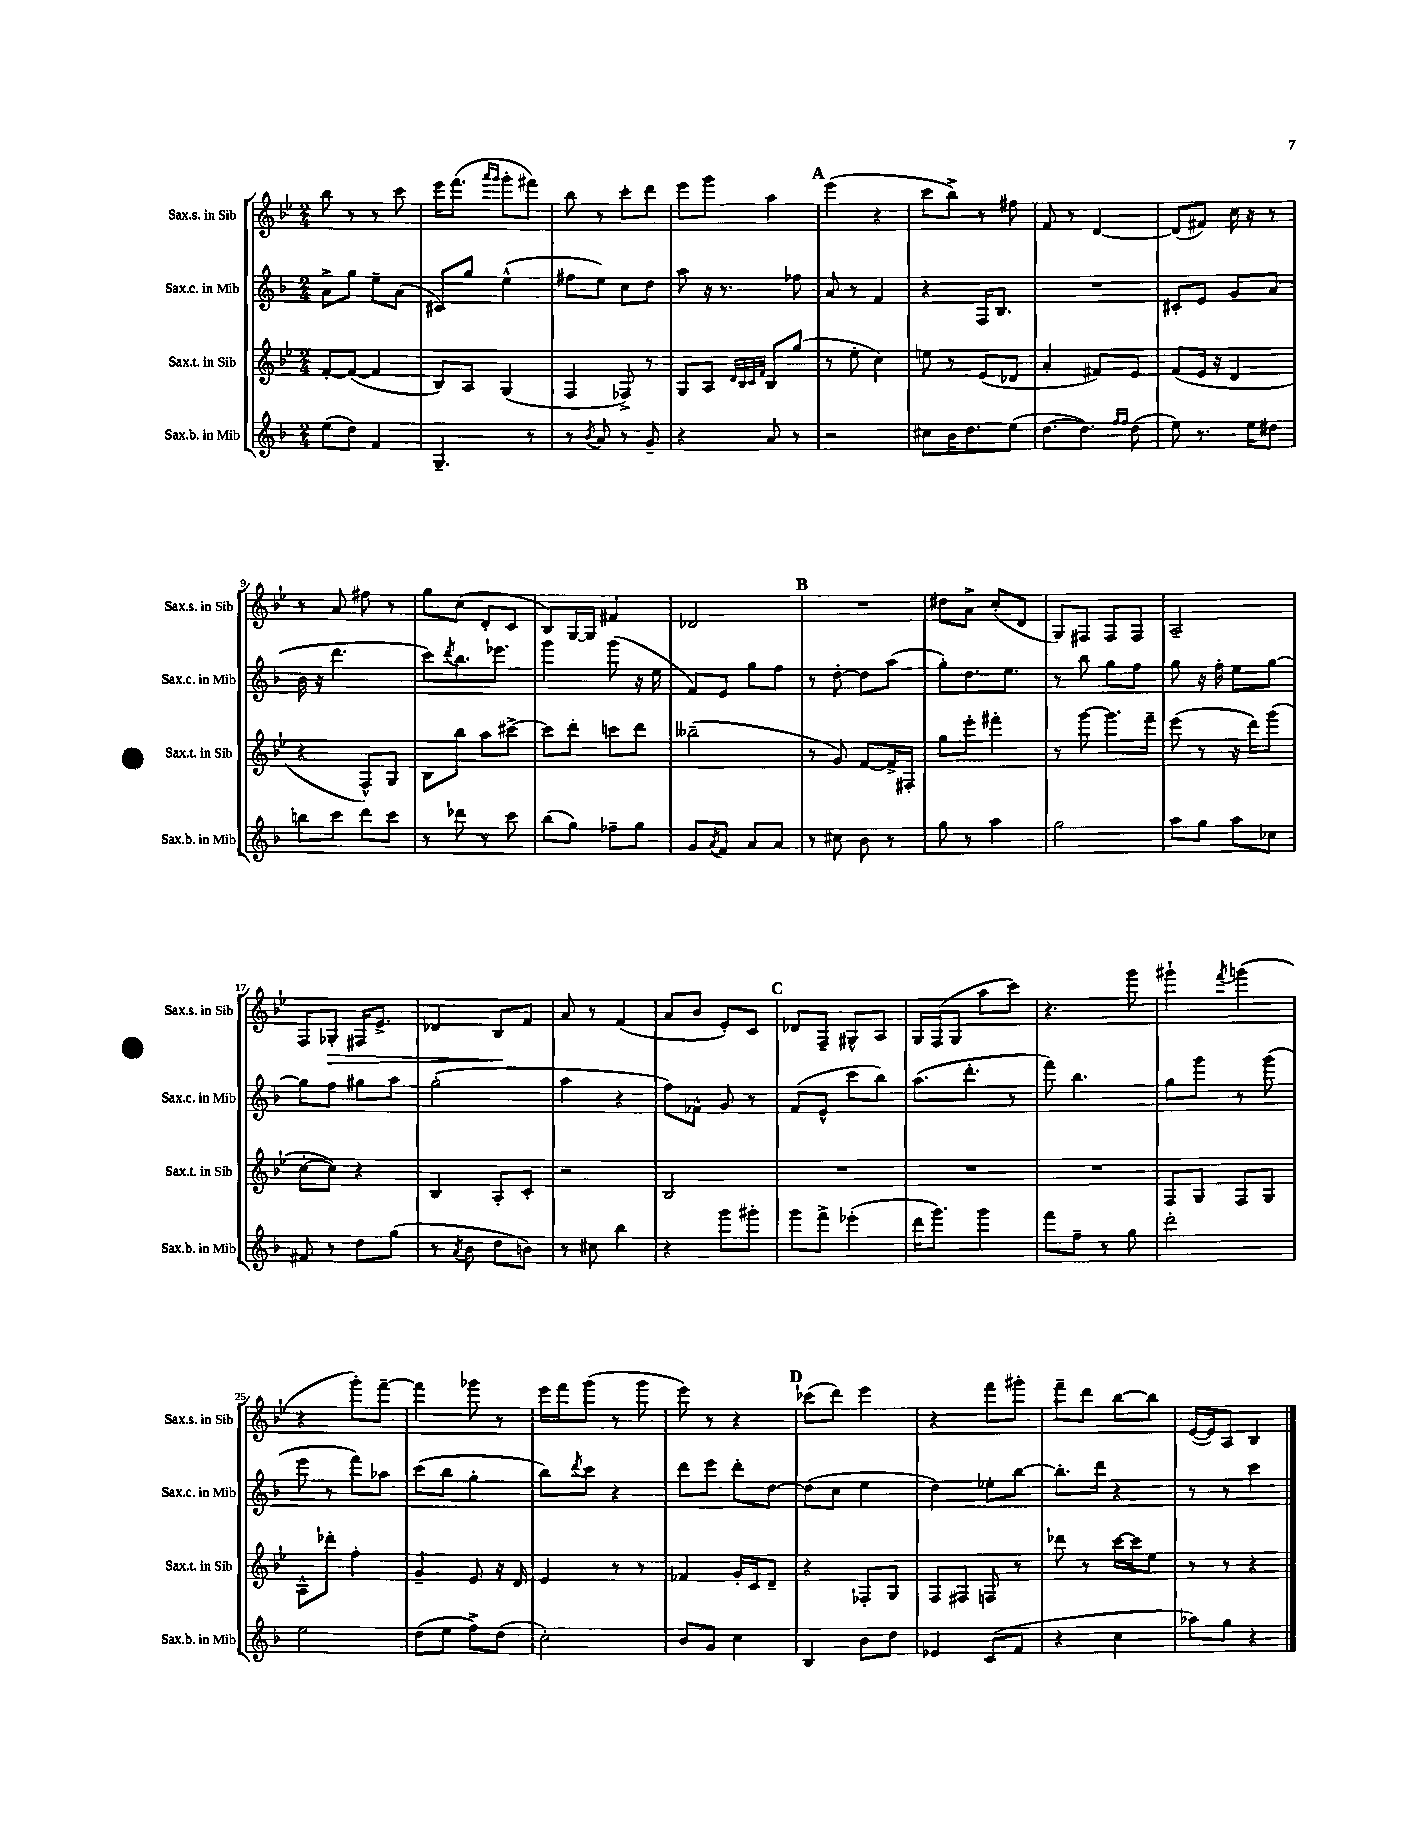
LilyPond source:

<<
\new StaffGroup <<
\new Staff = "s0" \with { instrumentName = "Sax.s. in Sib" shortInstrumentName = "Sax.s. in Sib" } {
    \clef treble \key bes \major \numericTimeSignature \time 2/4
    bes''8 r8 r8 c'''8 |
    ees'''16 f'''8.( \grace { a'''16 g'''16 } g'''8-. fis'''8) |
    bes''8 r8 c'''8-. d'''8 |
    ees'''8 g'''8 a''4 |
    \mark \markup { \bold "A" } ees'''4( r4 |
    c'''8 bes''8->) r8 fis''8 |
    f'8 r8 d'4~ |
    d'8( fis'8) c''16 r16 r8 |
    r8 a'8 fis''8 r8 |
    g''8 c''8( d'8-. c'8 |
    bes8) g16~ g16 fis'4 |
    des'2 |
    \mark \markup { \bold "B" } R2 |
    dis''8 a'8-> c''8-.( d'8 |
    g8) fis8 fis8 fis8 |
    a2-- |
    f8 ges8-.\> fis16 ees'8.-> |
    des'4 bes8\! f'8 |
    a'8 r8 f'4( |
    a'8 bes'8 ees'8-.) c'8 |
    \mark \markup { \bold "C" } des'8 f8-- gis8-^ a8 |
    g16 f16( g8 a''8 c'''8) |
    r4. g'''8 |
    gis'''4-! \acciaccatura { f'''8 } g'''4( |
    r4 g'''8-.) f'''8~-- |
    f'''4 ges'''8 r8 |
    ees'''16 f'''16 g'''8( r8 g'''8 |
    ees'''8) r8 r4 |
    \mark \markup { \bold "D" } ces'''8( d'''8) ees'''4 |
    r4 f'''8 gis'''8-. |
    f'''8-- d'''8 bes''8~ bes''8 |
    ees'16~( ees'16) a8 bes4 \bar "|." |
}
\new Staff = "s1" \with { instrumentName = "Sax.c. in Mib" shortInstrumentName = "Sax.c. in Mib" } {
    \clef treble \key f \major \numericTimeSignature \time 2/4
    a'8-> g''8 e''8-- a'8( |
    cis'8) g''8 e''4-^( |
    fis''8 e''8) c''8 d''8 |
    a''8 r16 r8. fes''8 |
    \mark \markup { \bold "A" } a'8 r8 f'4 |
    r4 f16 bes8. |
    R2 |
    cis'8-. e'8 g'8 a'8( |
    bes'16 r16 d'''4. |
    c'''8) \acciaccatura { d'''8 } bes''8. ees'''8. |
    g'''4 g'''8( r16 e''16 |
    f'8) e'8 g''8 f''8 |
    \mark \markup { \bold "B" } r8 d''8~-. d''8 a''8( |
    g''8-.) d''8. e''8. |
    r8 bes''8 g''8 f''8 |
    g''8 r16 f''16-. e''8 g''8~ |
    g''8 f''8 gis''8 a''8 |
    g''2-.( |
    a''4 r4 |
    f''8) fes'8-^ g'8 r8 |
    \mark \markup { \bold "C" } f'8( e'8-^ c'''8 bes''8) |
    a''8.( d'''8.-. r8 |
    f'''8) bes''4. |
    g''8 g'''8 r8 g'''8( |
    e'''8 r8 f'''8) aes''8 |
    c'''8( bes''8 g''4-. |
    bes''8) \acciaccatura { d'''8 } c'''8 r4 |
    d'''8 e'''8 d'''8-. d''8~ |
    \mark \markup { \bold "D" } d''8( c''8 e''4 |
    d''4) ees''8-. bes''8~ |
    bes''8.-. d'''16 r4 |
    r8 r8 c'''4 \bar "|." |
}
\new Staff = "s2" \with { instrumentName = "Sax.t. in Sib" shortInstrumentName = "Sax.t. in Sib" } {
    \clef treble \key bes \major \numericTimeSignature \time 2/4
    f'8~-. f'8~( f'4 |
    bes8) a8 g4( |
    f4 fes8->) r8 |
    g8 a8 \grace { d'32 bes32 c'32 f'32 } bes8 g''8( |
    \mark \markup { \bold "A" } r8 ees''8-. c''4) |
    e''8 r8 ees'8( des'8 |
    a'4-. fis'8) ees'8 |
    f'8( ees'16 r16 d'4 |
    r4 f8-^) g8 |
    bes8 bes''8 a''8 cis'''8~-> |
    cis'''8 d'''8-. c'''8 d'''8 |
    beses''2--( |
    \mark \markup { \bold "B" } r8 g'8) f'8~ f'16-> fis16-. |
    g''8 ees'''8-. fis'''4-. |
    r8 g'''8~ g'''8. f'''16-- |
    ees'''8( r8 r16 d'''16) g'''8( |
    c''8~-. c''8) r4 |
    bes4 a8-. c'8-. |
    r2 |
    bes2 |
    \mark \markup { \bold "C" } R2 |
    R2 |
    R2 |
    f8 g8 f8 g8 |
    a8-^ des'''8-. f''4-. |
    g'4-- ees'8 r16 d'16 |
    ees'4 r8 r8 |
    fes'4 g'16-. c'16 d'8-- |
    \mark \markup { \bold "D" } r4 fes8-. g8 |
    f8 fis8 f8 r8 |
    des'''8 r8 c'''16~ c'''16 ees''8 |
    r8 r8 r4 \bar "|." |
}
\new Staff = "s3" \with { instrumentName = "Sax.b. in Mib" shortInstrumentName = "Sax.b. in Mib" } {
    \clef treble \key f \major \numericTimeSignature \time 2/4
    e''8( d''8) f'4 |
    g4.-- r8 |
    r8 \acciaccatura { bes'8 } a'8 r8 g'8-- |
    r4 a'8 r8 |
    \mark \markup { \bold "A" } r2 |
    cis''8 bes'16 d''8. e''8( |
    d''8.~ d''8.) \grace { f''16 f''16 } d''8( |
    e''8) r8. e''16 dis''8 |
    b''8 c'''8 d'''8 c'''8 |
    r8 des'''8 r8 c'''8 |
    bes''8( g''8) fes''8-- g''8 |
    g'8 \acciaccatura { a'8 } f'8 a'8 a'8 |
    \mark \markup { \bold "B" } r8 cis''8 bes'8 r8 |
    g''8 r8 a''4 |
    g''2 |
    a''8 g''8 a''8 ces''8 |
    fis'8 r8 d''8 g''8( |
    r8 \acciaccatura { a'8 } bes'8 d''8 b'8) |
    r8 cis''8 bes''4 |
    r4 g'''8 gis'''8-. |
    \mark \markup { \bold "C" } g'''8 f'''8-> ees'''4-.( |
    d'''16 g'''8.) g'''4 |
    f'''8 f''8-- r8 g''8 |
    d'''2-. |
    e''2 |
    d''8( e''8 f''8->) d''8( |
    c''2-.) |
    bes'8 g'8 c''4 |
    \mark \markup { \bold "D" } bes4 bes'8 d''8 |
    ees'4 c'8( f'8 |
    r4 c''4 |
    aes''8) g''8 r4 \bar "|." |
}
>>
>>
